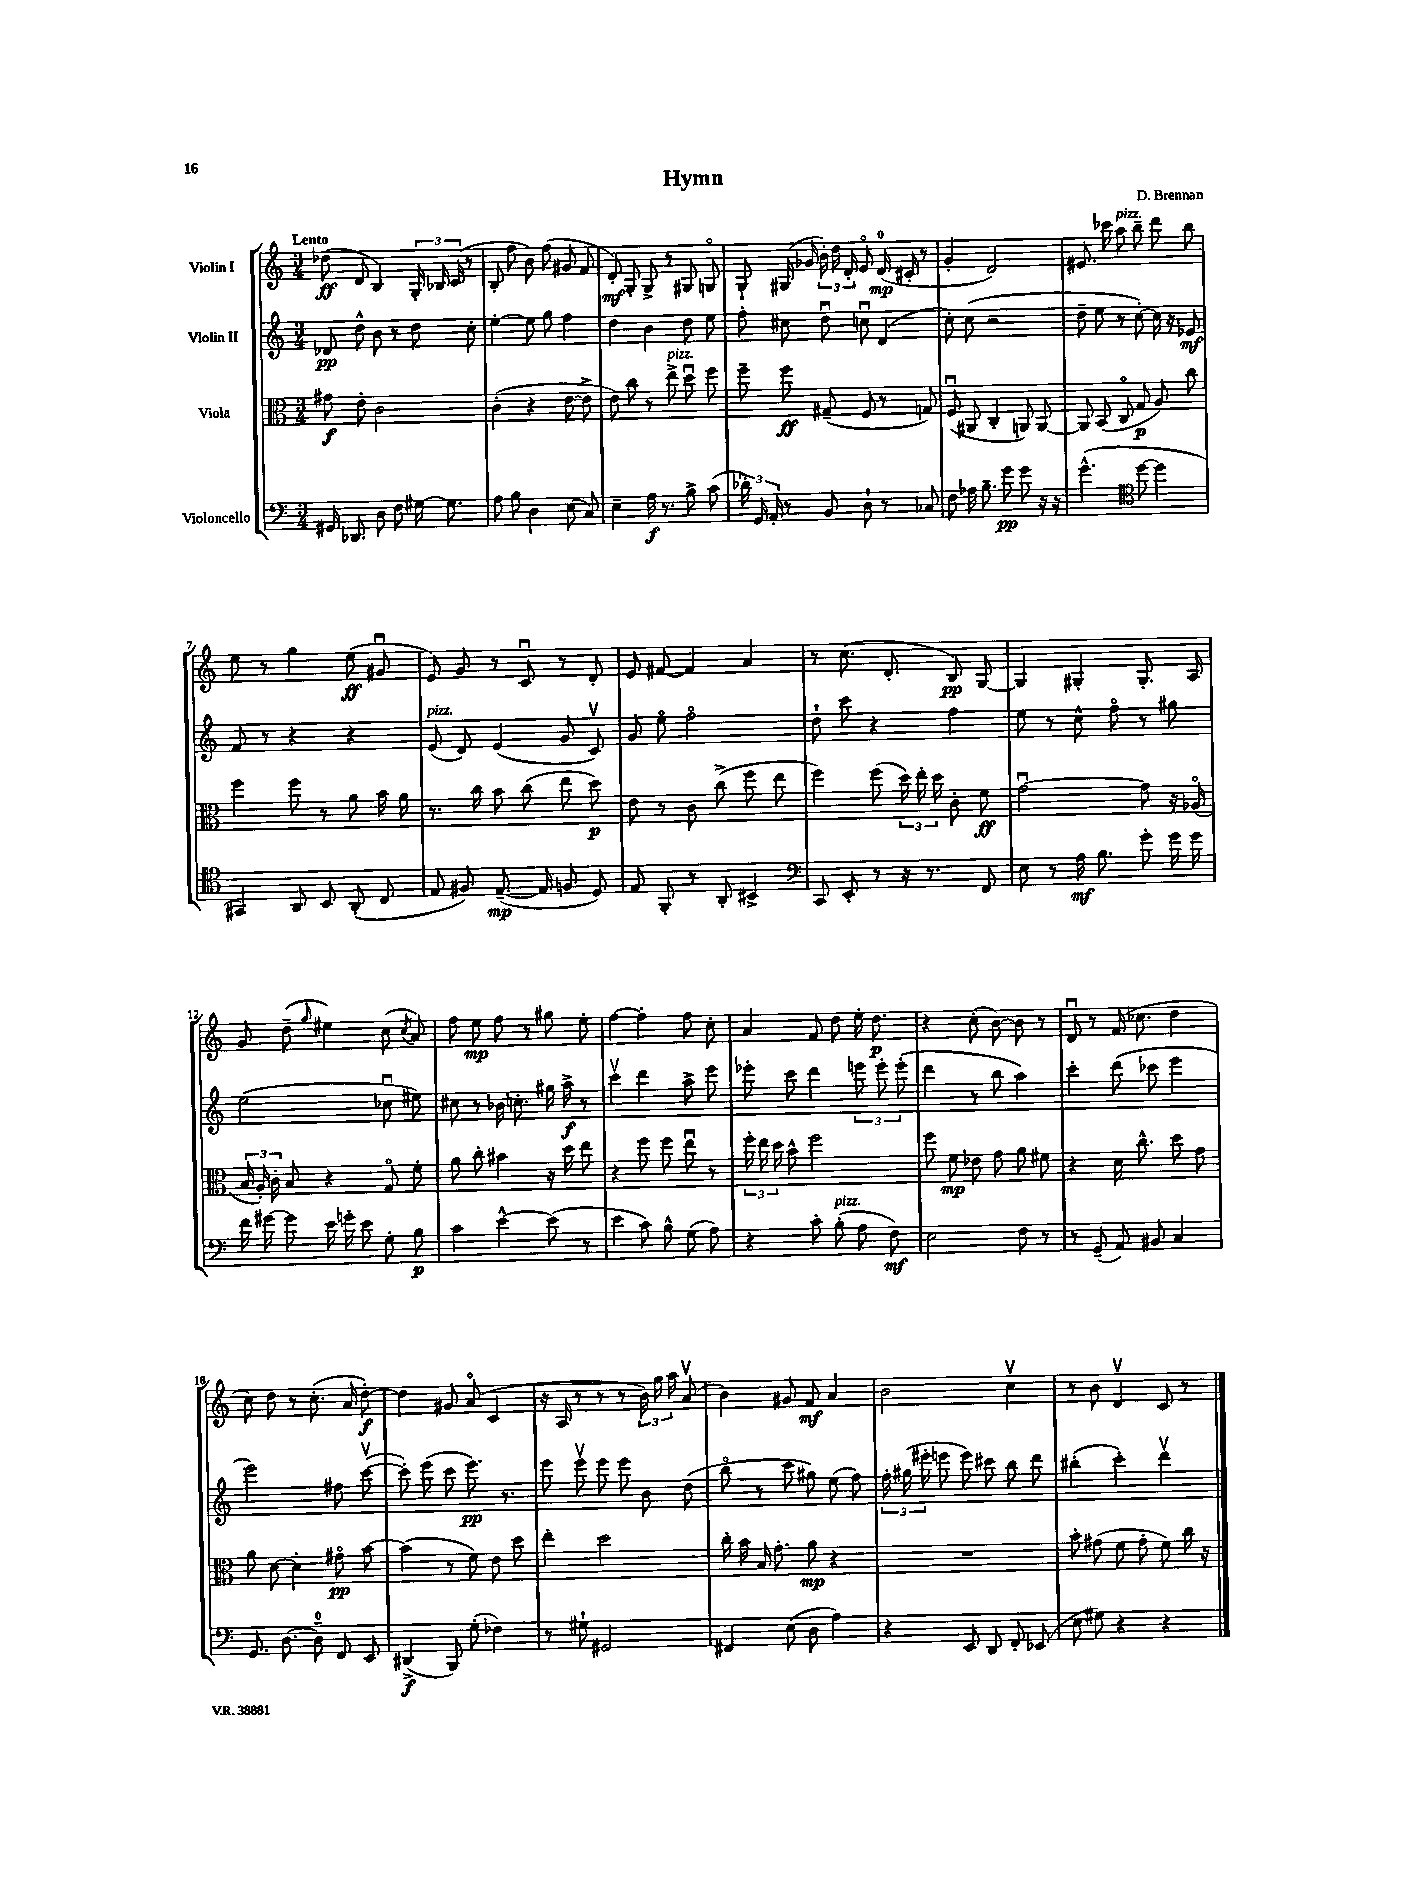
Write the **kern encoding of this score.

**kern	**dynam	**kern	**dynam	**kern	**dynam	**kern	**dynam
*part4	*part4	*part3	*part3	*part2	*part2	*part1	*part1
*staff4	*staff4	*staff3	*staff3	*staff2	*staff2	*staff1	*staff1
*I"Violoncello	*	*I"Viola	*	*I"Violin II	*	*I"Violin I	*
*clefF4	*	*clefC3	*	*clefG2	*	*clefG2	*
*k[]	*	*k[]	*	*k[]	*	*k[]	*
*M3/4	*	*M3/4	*	*M3/4	*	*M3/4	*
=1	=1	=1	=1	=1	=1	=1	=1
!	!	!	!	!	!	!LO:TX:a:B:t=Lento	!
16GG#X/	.	8g#X\	f	8d-X/	pp	(8dd-X\	ff
8.DD-X/	.	.	.	.	.	.	.
.	.	8e'\	.	8dd^^\	.	8d/	.
8D\	.	2c\	.	8b\	.	4B/)	.
8F\	.	.	.	8r	.	.	.
[16G#X\	.	.	.	8dd\	.	24G'/	.
.	.	.	.	.	.	24B-X/	.
8.G#\]	.	.	.	.	.	.	.
.	.	.	.	.	.	(24c/	.
.	.	.	.	8cc'\	.	8r	.
=2	=2	=2	=2	=2	=2	=2	=2
8A\	.	(4c'\	.	[4ee'\	.	8B'/	.
8B\	.	.	.	.	.	8ff\	.
4D\	.	4r	.	8ee\]	.	8b\)	.
.	.	.	.	8gg\	.	(8ff\	.
(8E\	.	[8e\	.	4ff\	.	8g#X/	.
8C/)	.	8e^\]	.	.	.	8f/	.
=3	=3	=3	=3	=3	=3	=3	=3
4E~\	.	8e\)	.	4dd\	.	8d'/)	mf
.	.	8cc\	.	.	.	8G'/	.
16A\	f	8r	.	4b\	.	8G^/	.
8.r	.	.	.	.	.	.	.
!	!	!LO:TX:a:i:t=pizz.	!	!	!	!	!
.	.	8ee^\	.	.	.	8r	.
8B^\	.	8ddu\	.	8dd\	.	8G#X/	.
(8c\	.	8ff\	.	8ee\	.	8Gn/	.
=4	=4	=4	=4	=4	=4	=4	=4
24d-X'\)	.	8ff~\	.	8ff'\	.	8G`/	.
24GG/	.	.	.	.	.	.	.
24AA'/	.	.	.	.	.	.	.
8r	.	8ff\	ff	8cc#X\	.	(16G#X/	.
.	.	.	.	.	.	16g-X/	.
8BB/	.	(8G#X~/	.	8ddu\	.	24b'\)	.
.	.	.	.	.	.	24dd\	.
.	.	.	.	.	.	24d'/	.
8D`\	.	8F/	.	8ccnu\	.	8e/	.
8r	.	8r	.	(4d/	.	(16d/	mp
.	.	.	.	.	.	16c#X'/	.
8C-X/	.	8Gn/)	.	.	.	8r	.
=5	=5	=5	=5	=5	=5	=5	=5
8F\	.	(8Fu/	.	8cc'\)	.	4g'/	.
16A-X\	.	8AA#X/	.	(8cc\	.	.	.
8.B~\	.	.	.	.	.	.	.
.	.	4C'/	.	2r	.	2d/)	.
8g\	pp	.	.	.	.	.	.
8g\	.	8AAn/)	.	.	.	.	.
16r	.	[8AA/	.	.	.	.	.
16r	.	.	.	.	.	.	.
=6	=6	=6	=6	=6	=6	=6	=6
(4.g^^\	.	8AA/]	.	8dd~\	.	8.e#X/	.
.	.	(8BB/	.	8ee\	.	.	.
.	.	.	.	.	.	16ccc-X\	.
!	!	!	!	!	!	!LO:TX:a:i:t=pizz.	!
.	.	8C/	.	8r	.	8aa\	.
*clefC4	*	*	*	*	*	*	*
[8dd\	.	8G/	p	[8cc'\)	.	8bb~\	.
4dd\]	.	8A/)	.	16cc\]	.	8ddd\	.
.	.	.	.	16r	.	.	.
.	.	8cc\	.	8e-X/	mf	8bb\	.
!!LO:LB:g=z
=7	=7	=7	=7	=7	=7	=7	=7
4GG#X/)	.	4ff\	.	8f/	.	8ee\	.
.	.	.	.	8r	.	8r	.
8AA/	.	8ff\	.	4r	.	4gg\	.
8BB/	.	8r	.	.	.	.	.
(8AA'/	.	8a\	.	4r	.	(8ee\	ff
8C/	.	16b\	.	.	.	8g#Xu/	.
.	.	16a\	.	.	.	.	.
=8	=8	=8	=8	=8	=8	=8	=8
!	!	!	!	!LO:TX:a:i:t=pizz.	!	!	!
8E/	.	8.r	.	(8e/	.	8e/)	.
8F#X/)	.	.	.	8d/)	.	8g/	.
.	.	16cc\	.	.	.	.	.
([8.E~/	mp	8b\	.	(4e/	.	8r	.
.	.	(8cc\	.	.	.	8cu/	.
16E/]	.	.	.	.	.	.	.
8Fn/	.	8ee\	.	8g/	.	8r	.
8D/)	.	8dd\)	p	8cv/)	.	8d'/	.
=9	=9	=9	=9	=9	=9	=9	=9
8E/	.	8e\	.	8g/	.	8e/	.
8FF'/	.	8r	.	8ee\	.	[8f#X/	.
8r	.	8c\	.	2ff\	.	4f#/]	.
8AA'/	.	(8cc^\	.	.	.	.	.
4BB#X^/	.	8ff\	.	.	.	4a/	.
.	.	8ee\	.	.	.	.	.
=10	=10	=10	=10	=10	=10	=10	=10
*clefF4	*	*	*	*	*	*	*
8CC/	.	4ff\)	.	8dd`\	.	8r	.
8EE'/	.	.	.	8ccc\	.	(8.cc\	.
8r	.	(8ff\	.	4r	.	.	.
.	.	.	.	.	.	8.d'/	.
16r	.	24dd\)	.	.	.	.	.
.	.	24ee'\	.	.	.	.	.
8.r	.	.	.	.	.	.	.
.	.	24dd\	.	.	.	.	.
.	.	8c'\	.	4ff\	.	8B/)	pp
8FF/	.	8f\	ff	.	.	[8G/	.
=11	=11	=11	=11	=11	=11	=11	=11
8E\	.	[2gu\	.	8ee\	.	4G/]	.
8r	.	.	.	8r	.	.	.
16A\	mf	.	.	8cc^^\	.	4G#X'/	.
8.B\	.	.	.	.	.	.	.
.	.	.	.	8ff\	.	.	.
8g'\	.	8g\]	.	8r	.	8.G#'/	.
16g\	.	16r	.	8gg#X\	.	.	.
16g\	.	(16A-X/	.	.	.	16A/	.
!!LO:LB:g=z
=12	=12	=12	=12	=12	=12	=12	=12
16f\	.	24B/	.	(2ee\	.	8g/	.
.	.	24A'/)	.	.	.	.	.
[16g#X\	.	.	.	.	.	.	.
.	.	24c'\	.	.	.	.	.
8g#\]	.	8B/	.	.	.	(8dd~\	.
.	.	.	.	.	.	16qqgg/	.
16e\	.	4r	.	.	.	4ee#X\)	.
16gn'\	.	.	.	.	.	.	.
8e\	.	.	.	.	.	.	.
8G'\	.	8G/	.	8cc-Xu\	.	(8cc\	.
.	.	.	.	.	.	8qcc/	.
8B\	p	8f'\	.	8ee#X\)	.	8a/)	.
=13	=13	=13	=13	=13	=13	=13	=13
4c\	.	8a\	.	8cc#X\	.	8ff\	.
.	.	8cc'\	.	8r	.	8ee\	mp
[4e^^\	.	4b#X\	.	16b-X\	.	8ff\	.
.	.	.	.	8.ccn'\	.	.	.
.	.	.	.	.	.	8r	.
(8e\]	.	16r	.	16gg#X\	.	8gg#X\	.
.	.	16dd\	.	16aa^\	f	.	.
8r	.	8ee\	.	8r	.	8ee'\	.
=14	=14	=14	=14	=14	=14	=14	=14
4e\	.	4r	.	4cccv\	.	[4ff\	.
8c\)	.	8ff\	.	4ddd\	.	4ff'\]	.
8B^^\	.	8ff\	.	.	.	.	.
(8G\	.	8eeu\	.	8aa^\	.	8ff\	.
8A\)	.	8r	.	8eee\	.	8cc'\	.
=15	=15	=15	=15	=15	=15	=15	=15
4r	.	24ff'\	.	8eee-X'\	.	4a/	.
.	.	24ee\	.	.	.	.	.
.	.	24dd\	.	.	.	.	.
.	.	8b^^\	.	8ccc\	.	.	.
8c'\	.	2ff\	.	4ddd\	.	8f/	.
!LO:TX:a:i:t=pizz.	!	!	!	!	!	!	!
(8B'\	.	.	.	.	.	8dd\	.
8A\	.	.	.	12eeen\	.	16ee'\	.
.	.	.	.	.	.	8.dd\	p
.	.	.	.	12eee'\	.	.	.
8F\)	mf	.	.	.	.	.	.
.	.	.	.	(12eee'\	.	.	.
=16	=16	=16	=16	=16	=16	=16	=16
2E\	.	8ff\	.	4ddd\	.	4r	.
.	.	8f\	mp	.	.	.	.
.	.	8e-X\	.	8r	.	(8cc'\	.
.	.	8g\	.	8bb\	.	[8b\)	.
8F\	.	8a\	.	4aa\)	.	8b\]	.
8r	.	8f#X\	.	.	.	8r	.
=17	=17	=17	=17	=17	=17	=17	=17
8r	.	4r	.	4ccc'\	.	8du/	.
(8GG~/	.	.	.	.	.	8r	.
8AA/)	.	16d\	.	(8ddd\	.	(16f/	.
.	.	8.cc^^\	.	.	.	8.cc-X\	.
8BB#X/	.	.	.	8ccc-X\	.	.	.
4C/	.	8dd\	.	4eee\	.	4dd\	.
.	.	8g\	.	.	.	.	.
!!LO:LB:g=z
=18	=18	=18	=18	=18	=18	=18	=18
8.GG/	.	8a\	.	2eee\)	.	8cc\)	.
.	.	[8d\	.	.	.	8dd\	.
[8.D\	.	.	.	.	.	.	.
.	.	4d'\]	.	.	.	8r	.
8D~\]	.	.	.	.	.	(8.cc'\	.
8FF/	.	8g#X\	pp	8ff#X\	.	.	.
.	.	.	.	.	.	16a/	.
8EE/	.	[8b\	.	([8cccv\	.	[8dd'\)	f
=19	=19	=19	=19	=19	=19	=19	=19
(4DD#X^/	f	(4b\]	.	8ccc'\])	.	4dd\]	.
.	.	.	.	(8eee\	.	.	.
8BBB/)	.	8r	.	8ccc\	.	8g#X/	.
(8G'\	.	8f\)	.	8.eee\)	pp	(8a/	.
4F-X\)	.	8e\	.	.	.	4c/	.
.	.	.	.	8.r	.	.	.
.	.	8dd\	.	.	.	.	.
=20	=20	=20	=20	=20	=20	=20	=20
8r	.	4ee'\	.	8eee\	.	16r	.
.	.	.	.	.	.	16A/	.
8G#X`\	.	.	.	8eeev\	.	8r	.
2GG#X/	.	2dd\	.	8eee\	.	8r	.
.	.	.	.	8eee\	.	8r	.
.	.	.	.	8b\	.	24b\)	.
.	.	.	.	.	.	24gg\	.
.	.	.	.	.	.	24aa\	.
.	.	.	.	(8dd\	.	(8av/	.
=21	=21	=21	=21	=21	=21	=21	=21
4FF#X/	.	16cc'\	.	8bb\	.	4b\)	.
.	.	16b\	.	.	.	.	.
.	.	16B/	.	8r	.	.	.
.	.	8.g'\	.	.	.	.	.
(8E\	.	.	.	8ccc\	.	8g#X/	.
8D\	.	8a\	mp	8gg#X\)	.	8f/	mf
4A\)	.	4r	.	(8ee\	.	4a/	.
.	.	.	.	8ff\)	.	.	.
=22	=22	=22	=22	=22	=22	=22	=22
4r	.	2.r	.	24ff'\	.	2b\	.
.	.	.	.	(24gg#X\	.	.	.
.	.	.	.	24eee#X'\	.	.	.
.	.	.	.	8eeen\	.	.	.
8EE/	.	.	.	8eee\)	.	.	.
8DD/	.	.	.	8ccc#X\	.	.	.
8FF'/	.	.	.	8bb\	.	4ccv\	.
(8EE-X/	.	.	.	8ddd\	.	.	.
=23	=23	=23	=23	=23	=23	=23	=23
8E\	.	8b'\	.	(4bb#X'\	.	8r	.
8G#X\)	.	(8g#X\	.	.	.	8b\	.
4r	.	8f\	.	4ccc'\)	.	4dv/	.
.	.	8g#'\	.	.	.	.	.
4r	.	8f\)	.	4dddv\	.	8c/	.
.	.	16cc\	.	.	.	8r	.
.	.	16r	.	.	.	.	.
==	==	==	==	==	==	==	==
*-	*-	*-	*-	*-	*-	*-	*-
